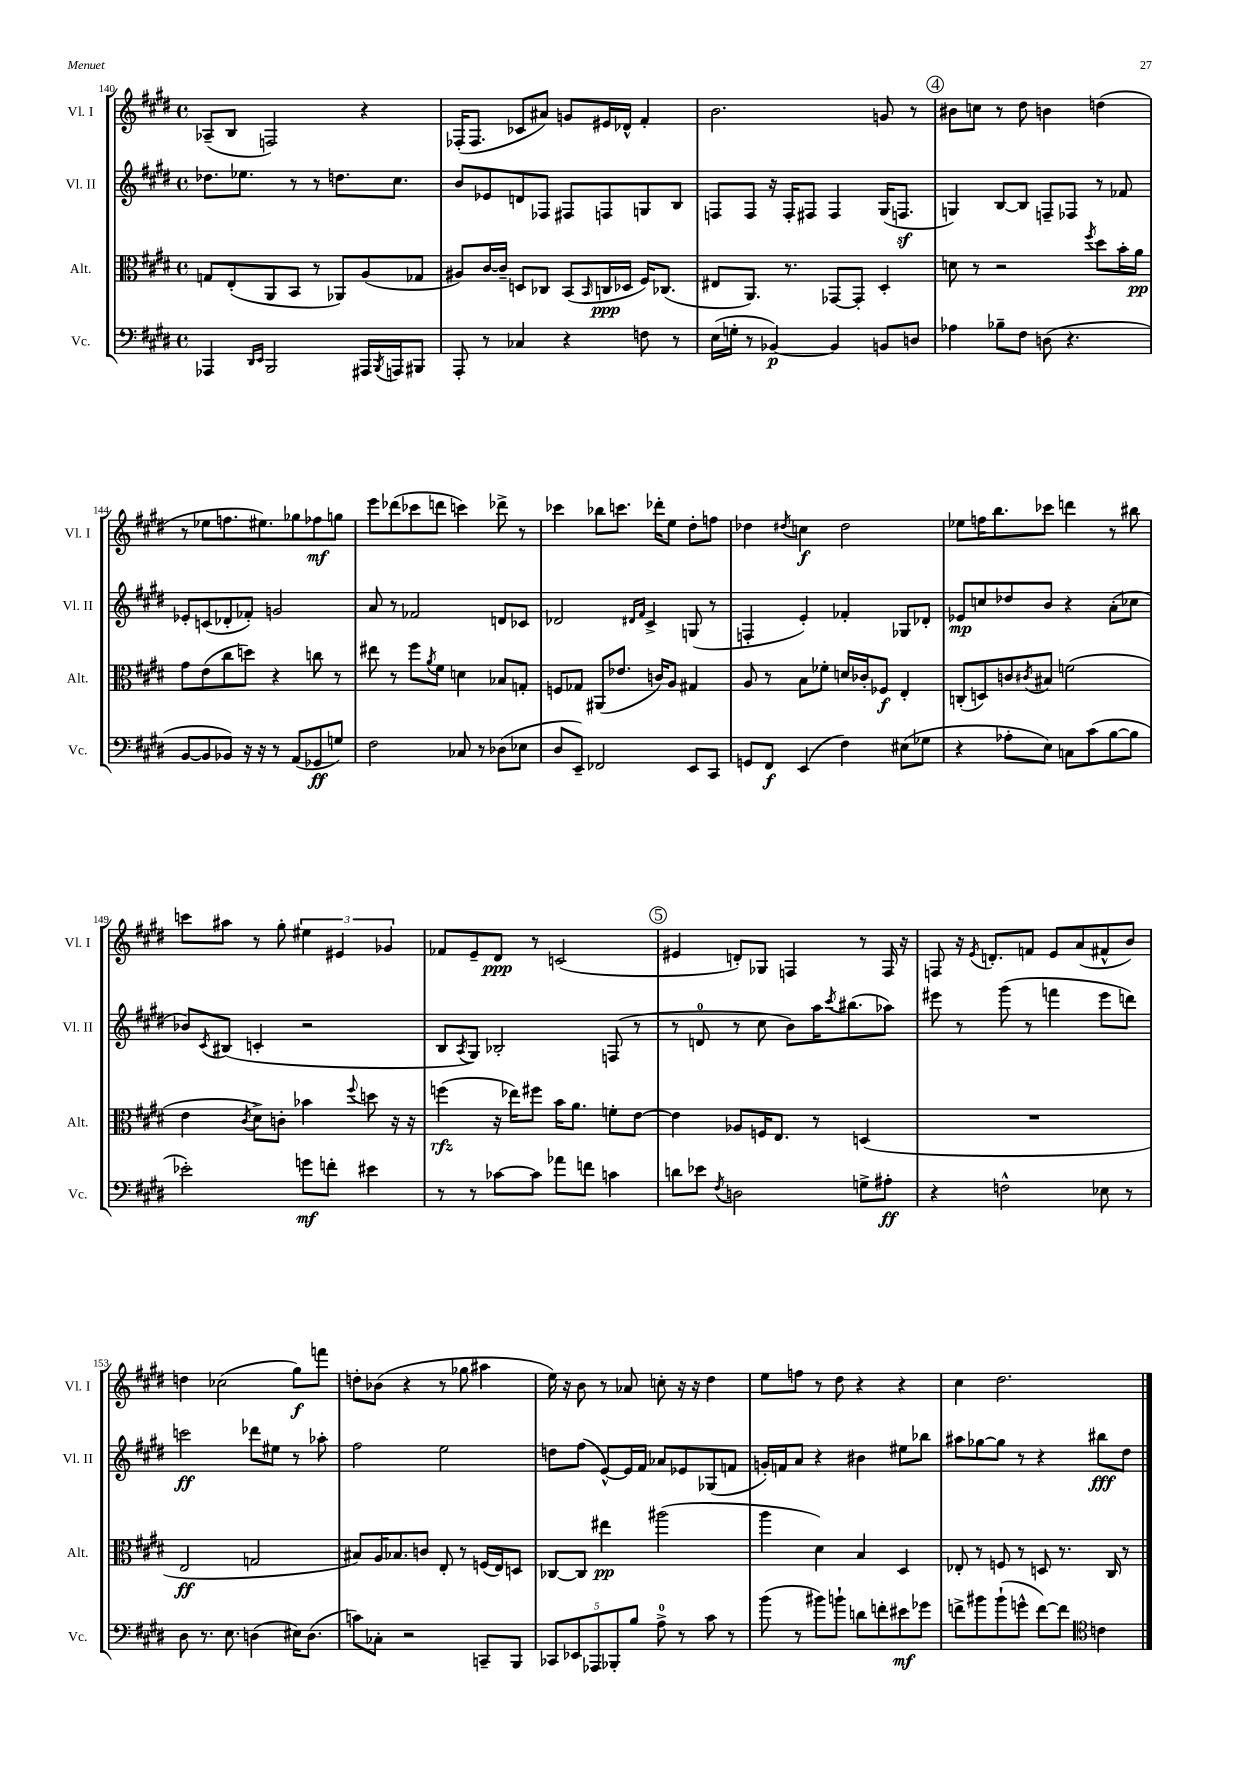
<<
\new StaffGroup <<
\new Staff = "s0" \with { instrumentName = "Vl. I" shortInstrumentName = "Vl. I" } {
    \clef treble \key e \major \defaultTimeSignature \time 4/4
    aes8--( b8 f2) r4 |
    fes16-.( fes8. ces'8 ais'8) g'8 eis'16 des'16-^ fis'4-. |
    b'2. g'8 r8 |
    \mark \markup { \circle "4" } bis'8 c''8 r8 dis''8 b'4 d''4( |
    r8 ees''8 f''8. eis''8.) ges''8 fes''8\mf g''8 |
    e'''8 des'''8( ces'''8 d'''8 c'''4) des'''8-> r8 |
    ces'''4 bes''8 c'''8. des'''16-. e''8 dis''8-. f''8 |
    des''4 \acciaccatura { dis''8 } c''4\f dis''2 |
    ees''8 f''16 b''8. ces'''8 d'''4 r8 bis''8 |
    c'''8 ais''8 r8 gis''8-. \tuplet 3/2 { eis''4 eis'4 ges'4 } |
    fes'8 e'8-- dis'8\ppp r8 c'2( |
    \mark \markup { \circle "5" } eis'4 d'8-.) ges8 f4 r8 f16 r16 |
    f8 r16 \acciaccatura { e'8 } d'8.-. f'8 e'8 a'8( fis'8-^ b'8) |
    d''4 ces''2( gis''8\f) f'''8 |
    d''8-. bes'8( r4 r8 ges''8 ais''4 |
    e''16) r16 b'8 r8 aes'8 c''8-. r16 r16 dis''4 |
    e''8 f''8 r8 dis''8 r4 r4 |
    cis''4 dis''2. \bar "|." |
}
\new Staff = "s1" \with { instrumentName = "Vl. II" shortInstrumentName = "Vl. II" } {
    \clef treble \key e \major \defaultTimeSignature \time 4/4
    des''8. ees''8. r8 r8 d''8. cis''8. |
    b'8 ees'8 d'8 fes8 fis8 f8 g8 b8 |
    f8 f8 r16 f16-. fis8 fis4 gis16( f8.\sf |
    \mark \markup { \circle "4" } g4) b8~ b8 f8-- fes8 r8 fes'8 |
    ees'8-. c'8( des'8-. fes'8-.) g'2 |
    a'8 r8 fes'2 d'8 ces'8 |
    des'2 \grace { dis'16 fis'16 } cis'4-> g8( r8 |
    f4-. e'4-.) fes'4-. ges8 des'8-. |
    ees'8\mp c''8 des''8 b'8 r4 a'8-.( ces''8 |
    bes'8) \acciaccatura { cis'8 } bis8( c'4-. r2 |
    b8 \acciaccatura { a8 } gis8) bes2-. f8( r8 |
    \mark \markup { \circle "5" } r8 d'8-0 r8 cis''8 b'8) a''16 \acciaccatura { cis'''8 } bis''8.( aes''8) |
    eis'''8 r8 gis'''8( r8 f'''4 eis'''8 d'''8) |
    c'''2\ff des'''8 eis''8 r8 aes''8-. |
    fis''2 e''2 |
    d''8 fis''8( e'8~-^) e'16 fis'16 aes'8 ees'8 ges8( f'8 |
    g'16-.) f'16 a'8 r4 bis'4 eis''8 bes''8 |
    ais''8 ges''8~ ges''8 r8 r4 bis''8\fff dis''8 \bar "|." |
}
\new Staff = "s2" \with { instrumentName = "Alt." shortInstrumentName = "Alt." } {
    \clef alto \key e \major \defaultTimeSignature \time 4/4
    g8 e8-.( a,8 b,8 r8 aes,8) a8( ges8 |
    ais8) cis'16~ cis'16-- d8 ces8 b,8( \grace { b,16 } c16\ppp des16 fis16) ces8.( |
    eis8 a,8.) r8. ges,8~ ges,8-. dis4-. |
    \mark \markup { \circle "4" } d'8 r8 r2 \acciaccatura { fis''8 } dis''8 b'16-. a'16\pp |
    gis'8 e'8( cis''8 d''8) r4 c''8 r8 |
    eis''8 r8 fis''8 \acciaccatura { a'8 } fis'8 d'4 bes8 g8-. |
    f8 ges8 ais,8( ees'8. c'16) a8 gis4 |
    a8 r8 b8 fes'8-. d'16 ces'16-. fes8\f e4-. |
    c8-.( d8) c'8 \acciaccatura { cis'8 } bis8 f'2( |
    e'4 \acciaccatura { cis'8 } dis'8->) c'8-. bes'4 \appoggiatura { fis''8 } d''8 r16 r16 |
    f''4\rfz( r16 ees''16) fis''8 b'16 a'8. f'8-. e'8~ |
    \mark \markup { \circle "5" } e'4 aes8 f16 e8. r8 d4( |
    R1 |
    e2\ff g2 |
    bis8) a16 bes8. c'8 e8-. r8 f16( e16) d8 |
    ces8~ ces8 eis''4\pp ais''2( |
    a''4 dis'4) b4 dis4 |
    ees8-. r8 f8 r8 d8 r8. cis16 r8 \bar "|." |
}
\new Staff = "s3" \with { instrumentName = "Vc." shortInstrumentName = "Vc." } {
    \clef bass \key e \major \defaultTimeSignature \time 4/4
    aes,,4 \grace { dis,16 e,16 } b,,2 ais,,16 \acciaccatura { b,,8 } a,,16 bis,,8 |
    a,,8-. r8 ces4 r4 f8 r8 |
    e16( g16-. r8 bes,4~\p) bes,4 b,8 d8 |
    \mark \markup { \circle "4" } aes4 bes8-- fis8 d8( r4. |
    b,8~ b,8 bes,8) r16 r16 r8 a,8( ges,8\ff g8) |
    fis2 ces8 r8 des8( ees8 |
    dis8 e,8--) fes,2 e,8 cis,8 |
    g,8 fis,8\f e,4( fis4) eis8( ges8 |
    r4 aes8-. e8) c8 cis'8( b8~ b8 |
    ees'2-.) g'8\mf f'8-. eis'4 |
    r8 r8 ces'8~ ces'8 aes'8 f'8 c'4 |
    \mark \markup { \circle "5" } d'8 ees'8 \acciaccatura { fis8 } d2 g8-> ais8-.\ff |
    r4 f2-^ ees8 r8 |
    dis8 r8. e8. d4( eis16) d8.( |
    c'8) ces8-. r2 c,8-- b,,8 |
    \tuplet 5/4 { ces,8 ees,8 aes,,8 bes,,8-. b8 } a8-0-> r8 cis'8 r8 |
    b'8( r8 bis'8) b'8-! d'8 f'8-. eis'8\mf ges'8 |
    f'8-> bis'8 bis'8-!( g'8-^ f'8~) f'8 \clef tenor c'4 \bar "|." |
}
>>
>>
\layout { \context { \Score currentBarNumber = #140 } }
